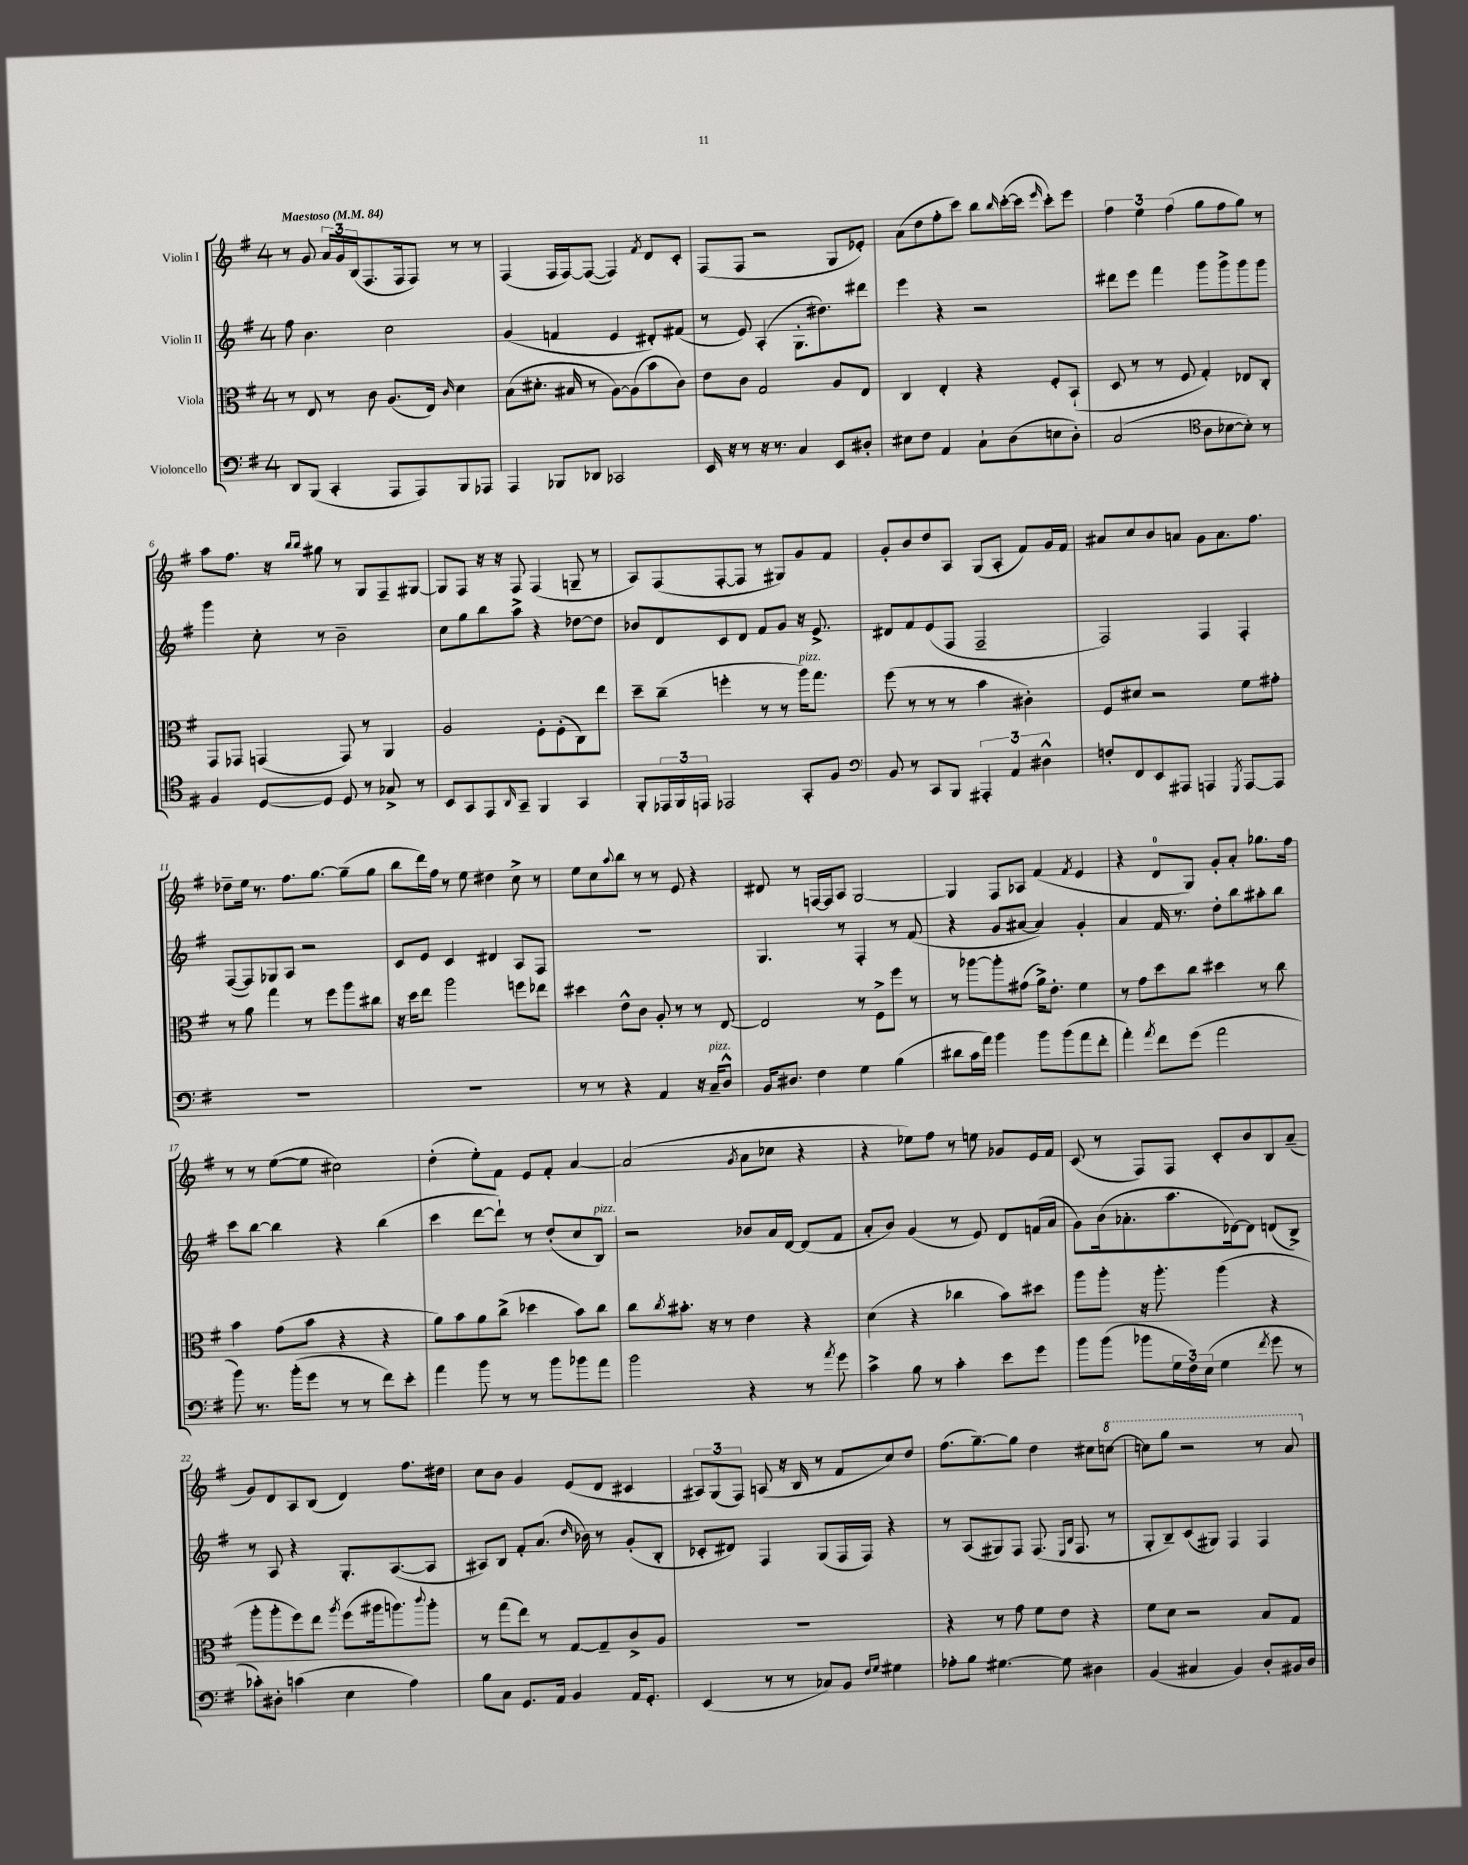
<<
\new StaffGroup <<
\new Staff = "s0" \with { instrumentName = "Violin I" } {
    \clef treble \key g \major \once \override Staff.TimeSignature.style = #'single-digit \time 4/4 \tempo "Maestoso" 4 = 84
    r8 g'8 \tuplet 3/2 { a'16 g'16 b16( } fis8. fis16 fis8) r8 r8 |
    fis4( fis16 fis16~) fis8~( fis4) \acciaccatura { fis'8 } d'8 c'8-. |
    fis8( fis8 r2 g8 ees'8-.) |
    a'8( d''8 fis''8-. c'''8) b''8 \grace { b''16 } c'''16~-.( c'''16 \grace { e'''16 } c'''8-.) e'''8 |
    \tuplet 3/2 { fis''4 e''4 fis''4( } g''8 fis''8 g''8) r8 |
    a''8 fis''8. r16 \grace { b''16 b''16 } gis''8 r8 g8 fis8-- gis8~ |
    gis8 fis8 r16 r16 fis8 fis4( g8-- r8 |
    a8) fis8( fis8~-. fis8 r8 gis8) g'8 fis'8 |
    g'8-. b'8 d''8 a8 g8( a8-. fis'8) g'16 fis'16 |
    ais'8 c''8 b'8 a'8 g'8 a'8. fis''8. |
    des''8-- e''16 r8. fis''8. g''8.~ g''8--( g''8 |
    b''8 d'''16) fis''16 r8 e''8 dis''4 c''8-> r8 |
    e''8 c''8 \appoggiatura { a''8 } b''8 r8 r8 e'8 r4 |
    dis'8 r8 f16~ f16 a8 g2~ |
    g4 fis8 aes8 fis'4( \acciaccatura { fis'8 } e'4 |
    r4 d'8-0 g8) g'8-. a'8-. ges''8. fis''16 |
    r8 r8 e''8~( e''8 cis''2) |
    d''4-.( e''8-.) fis'8 e'8 fis'8-. a'4~ |
    a'2( \acciaccatura { g'8 } a'8 ces''8 r4 |
    r4 ees''8) fis''8 r8 e''8 ges'8 e'16 fis'16 |
    c'8( r8 fis8) fis8 c'8-. b'8 b8 a'8--( |
    g'8) d'8 a8 b8( d'4) fis''8. dis''16 |
    c''8 b'8 g'4 e'8( d'8 cis'4 |
    \tuplet 3/2 { ais8) g8( fis8) } a8( r16 b16 r8 fis'8 c''8) d''8 |
    fis''8.( g''8.~--) g''8 d''4 cis''8 \ottava #1 c'''!8~ |
    c'''!8 g'''8 r2 r8 a''8 \ottava #0 \bar "|." |
}
\new Staff = "s1" \with { instrumentName = "Violin II" } {
    \clef treble \key g \major \once \override Staff.TimeSignature.style = #'single-digit \time 4/4
    fis''8 b'4. c''2 |
    g'4( f'4 e'4 dis'8-.) fis'8( |
    r8 e'8) a4-.( g8.-. dis''8.) dis'''8 |
    e'''4 r4 r2 |
    dis'''8 e'''8 fis'''4 g'''8 g'''8-> g'''8 g'''8 |
    g'''4 c''8-. r8 b'2-- |
    c''8 g''8 b''8 a''8-> r4 des''8~ des''8 |
    bes'8 d'8 c'8 d'8 fis'8 g'8 r16 e'8.-> |
    dis'8 fis'8 e'8( fis8 fis2-- |
    fis2) fis4 fis4-. |
    fis8~( fis8) ges8 a8 r2 |
    c'8 e'8 c'4 dis'4 a8 fis8 |
    R1 |
    g4. r8 fis4-. r8 fis'8( |
    r4 g'8 ais'8~ ais'4) g'4-. |
    a'4 fis'16 r8. d''8-. b''8 ais''8-. b''8 |
    c'''8 b''8~ b''4 r4 b''4( |
    c'''4 d'''8~ d'''8-!) r8 d''8-.( c''8 b8^\markup { \italic "pizz." }) |
    r2 bes'8 a'16 d'16~ d'8( fis'8 |
    a'8-. b'8) g'4( r8 e'8) d'8 f'16( a'16 |
    g'8) b'16( aes'8.-. a''8. des'16~) des'8 d'8( b8->) |
    r8 a8 r4 g8.-. a8.~( a8 |
    ais8) b8 fis'8-. a'8.( \grace { d''16 } bes'16) r8 g'8-.( b8-. |
    ces'8-. dis'8) fis4 g8( fis16 fis16) r4 |
    r8 a8( gis8) fis8 fis8.( \grace { e16 b16 } fis8. r8 |
    g8-. b8--) c'8( gis8) fis4 fis4 \bar "|." |
}
\new Staff = "s2" \with { instrumentName = "Viola" } {
    \clef alto \key g \major \once \override Staff.TimeSignature.style = #'single-digit \time 4/4
    r8 e8 r8 c'8 a8.( e16) \grace { c'16 } d'4 |
    b8( dis'8.-. bis16 r8 a8~) a8( b'8 c'8) |
    e'8 c'8 g2 a8 e8 |
    c4 e4-. r4 fis8-. b,8-!( |
    d8 r8 r8 fis8 g4-.) ees8 c8-. |
    g,8 ges,8 g,4( g,8) r8 a,4 |
    a2 fis8-. fis8-.( c8) e''8 |
    d''8-- c''8--( f''4-. r8 r8 a''16^\markup { \italic "pizz." }) g''8. |
    fis''8( r8 r8 r8 b'4 cis'4-.) |
    fis8 dis'8 r2 fis'8 gis'8-. |
    r8 a'8 g''4 r8 fis''8 a''8 cis''8 |
    r16 d''16 e''8 a''2 f''8 ees''8 |
    dis''4 e'8-^ c'8 a8-. r8 r8 e8~ |
    e2 r8 fis8-> fis''8 r8 |
    r8 aes''8~ aes''8-. gis'8( a'16->) e'8.-. fis'4 |
    r8 g'8 d''8 c''8 dis''4 r8 c''8 |
    b'4 g'8( b'8 r4 r4 |
    a'8) b'8 a'8 c''8->( des''4 b'8) c''8 |
    c''8 \acciaccatura { c''8 } bis'8.-. r16 r8 e'4 r4 |
    d'4( r4 ces''4 b'8) dis''8 |
    a''8 a''8-. r16 a''8.-. a''4( r4 |
    a''8-. a''8-. fis''8) e''8 \acciaccatura { a''8 } fis''8( ais''16 a''8.) \appoggiatura { c'''8 } a''8-. |
    r8 g''8( e''8) r8 g8~ g8-- c'8-> a8 |
    R1 |
    r4 r8 g'8 fis'8 e'8 r4 |
    fis'8 d'8 r2 b8 g8 \bar "|." |
}
\new Staff = "s3" \with { instrumentName = "Violoncello" } {
    \clef bass \key g \major \once \override Staff.TimeSignature.style = #'single-digit \time 4/4
    d,8 b,,8( c,4-. a,,8 a,,8) b,,8 aes,,8 |
    a,,4 bes,,8 des,8 ces,2 |
    e,16 r16 r8 r16 r8. c4 e,8 dis8-. |
    eis8 fis8 a,4 c8-! d8( e8 d8-.) |
    c2( \clef tenor a8 bes8~ bes8-.) r8 |
    fis4 d8~ d8 d8 r8 ges8-> r8 |
    b,8 g,8 e,8 \grace { a,16 } g,8-- fis,4 g,4 |
    fis,8-. \tuplet 3/2 { ees,16 fis,16 e,16 } ees,2 g,8-. fis8 |
    \clef bass b,8 r8 c,8 b,,8 \tuplet 3/2 { ais,,4-. a,4 dis4-^ } |
    f8-. fis,8 e,8 ais,,8 a,,4 \acciaccatura { g,,8 } a,,8~ a,,8 |
    R1 |
    R1 |
    r8 r8 r4 a,4 r16 c16--^\markup { \italic "pizz." } d8-^ |
    b,16 dis8. fis4 g4 b4( |
    dis'8 c'16 a'16) b'4 b'8 b'8( a'8 fis'8-. |
    a'4-.) \acciaccatura { a'8 } fis'8 g'8( a'2 |
    b'8) r8. b'16-.( g'8 r8 r8 fis'8) e'8-. |
    a'4 b'8 r8 r8 b'8 bes'8 a'8 |
    b'2 r4 r8 \acciaccatura { a'8 } g'8 |
    c'4-> b8 r8 c'4-. e'8 g'8 |
    b'8 b'8( bes'8 \tuplet 3/2 { g16 fis16) e16( } g4 \acciaccatura { fis'8 } g'8 r8 |
    ces'8-.) dis8-. c'4( e4 a4) |
    b8 c8 g,8. a,16 b,4 a,16 g,8.-. |
    e,4( r8 r8 ces8) b,8 \grace { fis16 g16 } gis4 |
    aes8-. b8 gis4.~ gis8 dis4 |
    b,4( cis4 b,4) d8-. bis,16 d16 \bar "|." |
}
>>
>>
